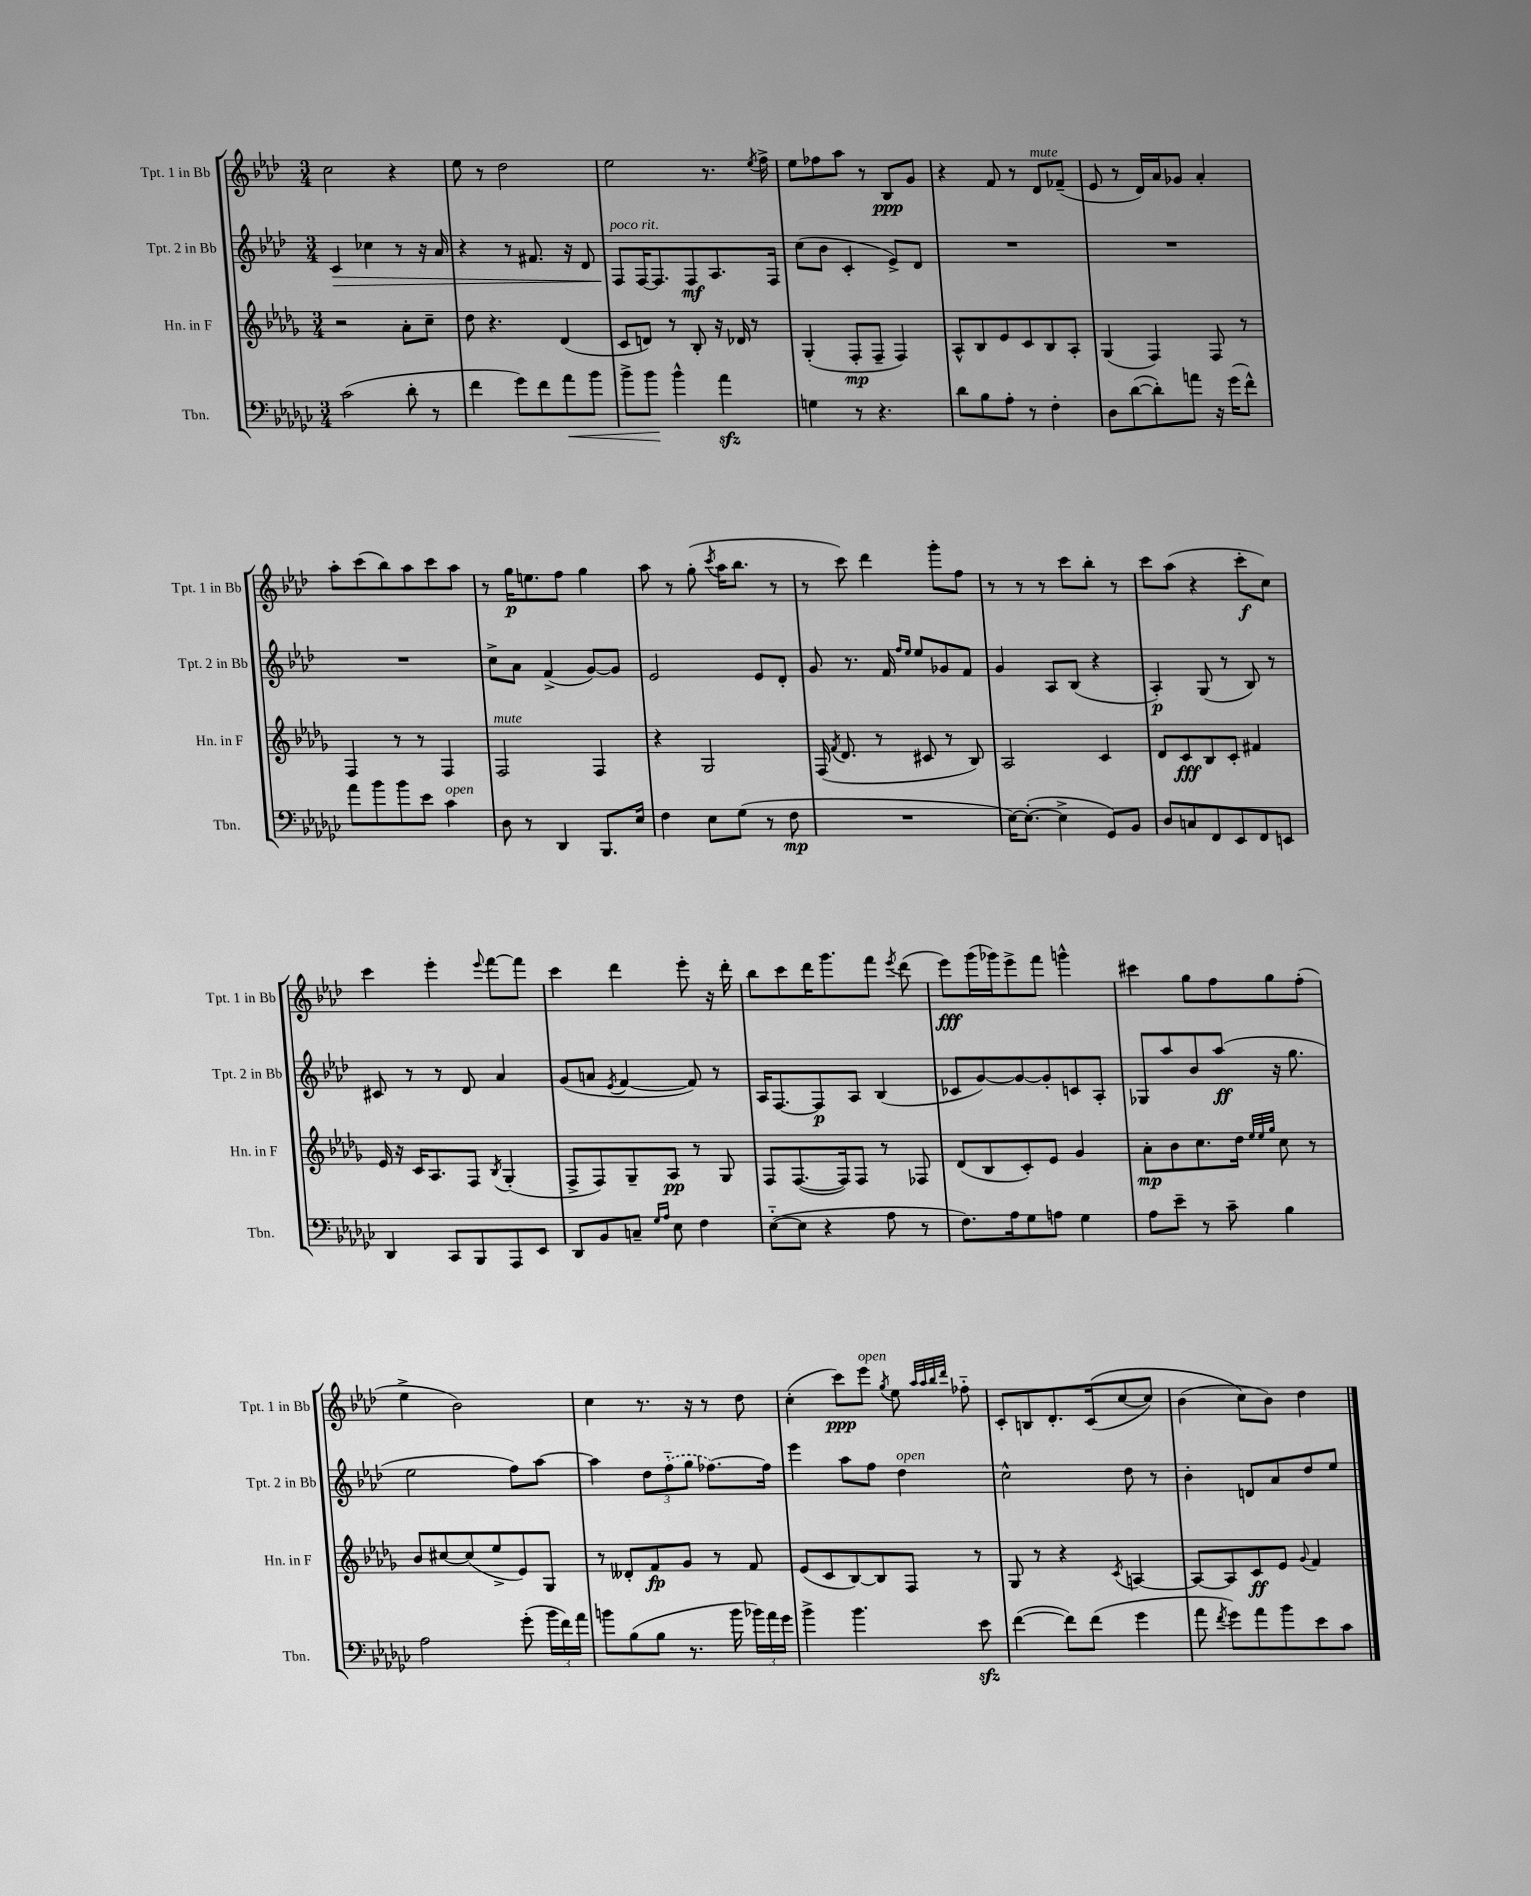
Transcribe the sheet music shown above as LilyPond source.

<<
\new StaffGroup <<
\new Staff = "s0" \with { instrumentName = "Tpt. 1 in Bb" shortInstrumentName = "Tpt. 1 in Bb" } {
    \clef treble \key aes \major \numericTimeSignature \time 3/4
    \autoBeamOff c''2 r4 |
    ees''8 r8 des''2 |
    ees''2 r8. \acciaccatura { ees''8 } f''16-> |
    ees''8[ fes''8 aes''8] r8 bes8[\ppp g'8] |
    r4 f'8 r8 des'8[^\markup { \italic "mute" } fes'8]--( |
    ees'8 r8 des'16[) aes'16 ges'8] aes'4-. |
    aes''8[-. c'''8( bes''8) aes''8 c'''8 aes''8] |
    r8 g''16[\p e''8. f''8] g''4 |
    aes''8 r8 g''8-.( \acciaccatura { c'''8 } aes''16[ bes''8.] r8 |
    r8 c'''8) des'''4 g'''8[-. f''8] |
    r8 r8 r8 c'''8[ bes''8]-. r8 |
    c'''8[ aes''8]( r4 c'''8[-.\f c''8]) |
    c'''4 ees'''4-. \appoggiatura { ees'''8 } f'''8[~ f'''8] |
    c'''4 des'''4 ees'''8-. r16 des'''16-. |
    bes''8[ c'''8 des'''16 g'''8. f'''8] \acciaccatura { ees'''8 } des'''8( |
    ees'''8[\fff) g'''16( ges'''16) ees'''8-> f'''8] g'''4-^ |
    cis'''4 g''8[ f''8 g''8 f''8]-.( |
    ees''4-> bes'2) |
    c''4 r8. r16 r8 des''8 |
    c''4-.( c'''8[\ppp) ees'''8]^\markup { \italic "open" } \acciaccatura { g''8 } ees''8 \grace { aes''32[ aes''32 bes''32 des'''32] } fes''8-_ |
    c'8[-. b8 des'8.-. c'16(\( c''8~ c''8]) |
    bes'4( c''8[\) bes'8]) des''4 \bar "|." |
}
\new Staff = "s1" \with { instrumentName = "Tpt. 2 in Bb" shortInstrumentName = "Tpt. 2 in Bb" } {
    \clef treble \key aes \major \numericTimeSignature \time 3/4
    \autoBeamOff c'4\> ces''4 r8 r16 aes'16 |
    r4 r8 fis'8. r16 des'8 |
    f8[\!^\markup { \italic "poco rit." } f16~ f8. f8\mf aes8. f16] |
    c''8[( bes'8] c'4-. ees'8[->) des'8] |
    R2. |
    R2. |
    R2. |
    c''8[-> aes'8] f'4->( g'8[~) g'8] |
    ees'2 ees'8[ des'8]-. |
    g'8 r8. f'16 \grace { f''16[ ees''16] } ees''8[ ges'8 f'8] |
    g'4 aes8[ bes8]( r4 |
    aes4-.\p) g8( r8 bes8) r8 |
    cis'8 r8 r8 des'8 aes'4 |
    g'8[( a'8] \acciaccatura { ees'8 } f'4~ f'8) r8 |
    aes16[ f8.~ f8\p aes8] bes4( |
    ces'8[ g'8~) g'8~ g'8-. c'8 aes8]-. |
    ges8[ aes''8 bes'8 aes''8]\ff( r16 g''8. |
    ees''2 f''8[) aes''8]~ |
    aes''4 \tuplet 3/2 { des''8[ \once \slurDashed f''8-_( g''8] } fes''8.[~) fes''16] |
    ees'''4 aes''8[ f''8] des''4^\markup { \italic "open" } |
    c''2-^ des''8 r8 |
    bes'4-. d'8[ aes'8 des''8 ees''8] \bar "|." |
}
\new Staff = "s2" \with { instrumentName = "Hn. in F" shortInstrumentName = "Hn. in F" } {
    \clef treble \key des \major \numericTimeSignature \time 3/4
    \autoBeamOff r2 aes'8[-. c''8]-- |
    des''8 r4. des'4( |
    c'8[ d'8]) r8 bes8-. r16 des'16 r8 |
    ges4-.( f8[-.\mp f8]-- f4) |
    aes8[-^ bes8 ees'8 c'8 bes8 aes8]-. |
    ges4( f4) f8 r8 |
    f4 r8 r8 f4 |
    f2^\markup { \italic "mute" } f4 |
    r4 ges2 |
    f16( \acciaccatura { f'8 } des'8. r8 cis'8 r8 bes8) |
    aes2 c'4 |
    des'8[ c'8\fff bes8 c'8]-. fis'4 |
    ees'16 r16 c'16[ aes8. f8] \acciaccatura { bes8 } ges4-.( |
    f8[-> f8) ges8-- aes8]\pp r8 ges8 |
    f8[ f8.~( f16) f8] r8 fes8 |
    des'8[( bes8 c'8-.) ees'8] ges'4 |
    aes'8[-.\mp bes'8 c''8. des''16] \grace { ees''32[ ees''32 ges''32] } c''8 r8 |
    bes'8[ cis''8~ cis''8( ees''8-> ees'8) ges8] |
    r8 deses'8[-. f'8\fp ges'8] r8 f'8 |
    ees'8[( c'8 bes8~) bes8 f8] r8 |
    ges8 r8 r4 \acciaccatura { c'8 } a4~ |
    a8[~ a8 c'8\ff ees'8] \appoggiatura { ges'8 } f'4 \bar "|." |
}
\new Staff = "s3" \with { instrumentName = "Tbn." shortInstrumentName = "Tbn." } {
    \clef bass \key ges \major \numericTimeSignature \time 3/4
    \autoBeamOff ces'2( des'8-. r8 |
    f'4 ges'8[) f'8 aes'8\< bes'8] |
    bes'8[-> bes'8]\! bes'4-^ aes'4\sfz |
    g4 r8 r4. |
    des'8[ bes8 aes8]-. r8 f4-. |
    des8[ des'8~( des'8-.) a'8] r16 ges'16[( f'8]-^) |
    aes'8[ bes'8 bes'8 ees'8] ces'4^\markup { \italic "open" } |
    des8 r8 des,4 bes,,8.[ ees16] |
    f4 ees8[ ges8]( r8 f8\mp |
    R2. |
    ees16[~) ees8.]~-.( ees4-> ges,8[) bes,8] |
    des8[ c8 f,8 ees,8 f,8 e,8] |
    des,4 ces,8[ bes,,8 aes,,8 ees,8] |
    des,8[ bes,8 c8]-- \grace { ges16[ aes16] } ees8 f4 |
    ees8[~-_( ees8] r4 aes8 r8 |
    f8.[) aes16 ges8 a8] ges4 |
    aes8[ ees'8]-- r8 ces'8-- bes4 |
    aes2 ges'8-.( \tuplet 3/2 { bes'16[ f'16) aes'16] } |
    b'8[ bes8( bes8] r8. b'16 \tuplet 3/2 { bes'16[) aes'16 ges'16] } |
    bes'4-> bes'4. ees'8\sfz |
    f'4~( f'8[) f'8]( ges'4 |
    aes'8 \acciaccatura { f'8 } ges'8[) aes'8 bes'8 ees'8 ces'8] \bar "|." |
}
>>
>>
\layout { \context { \Score \remove "Bar_number_engraver" } }
